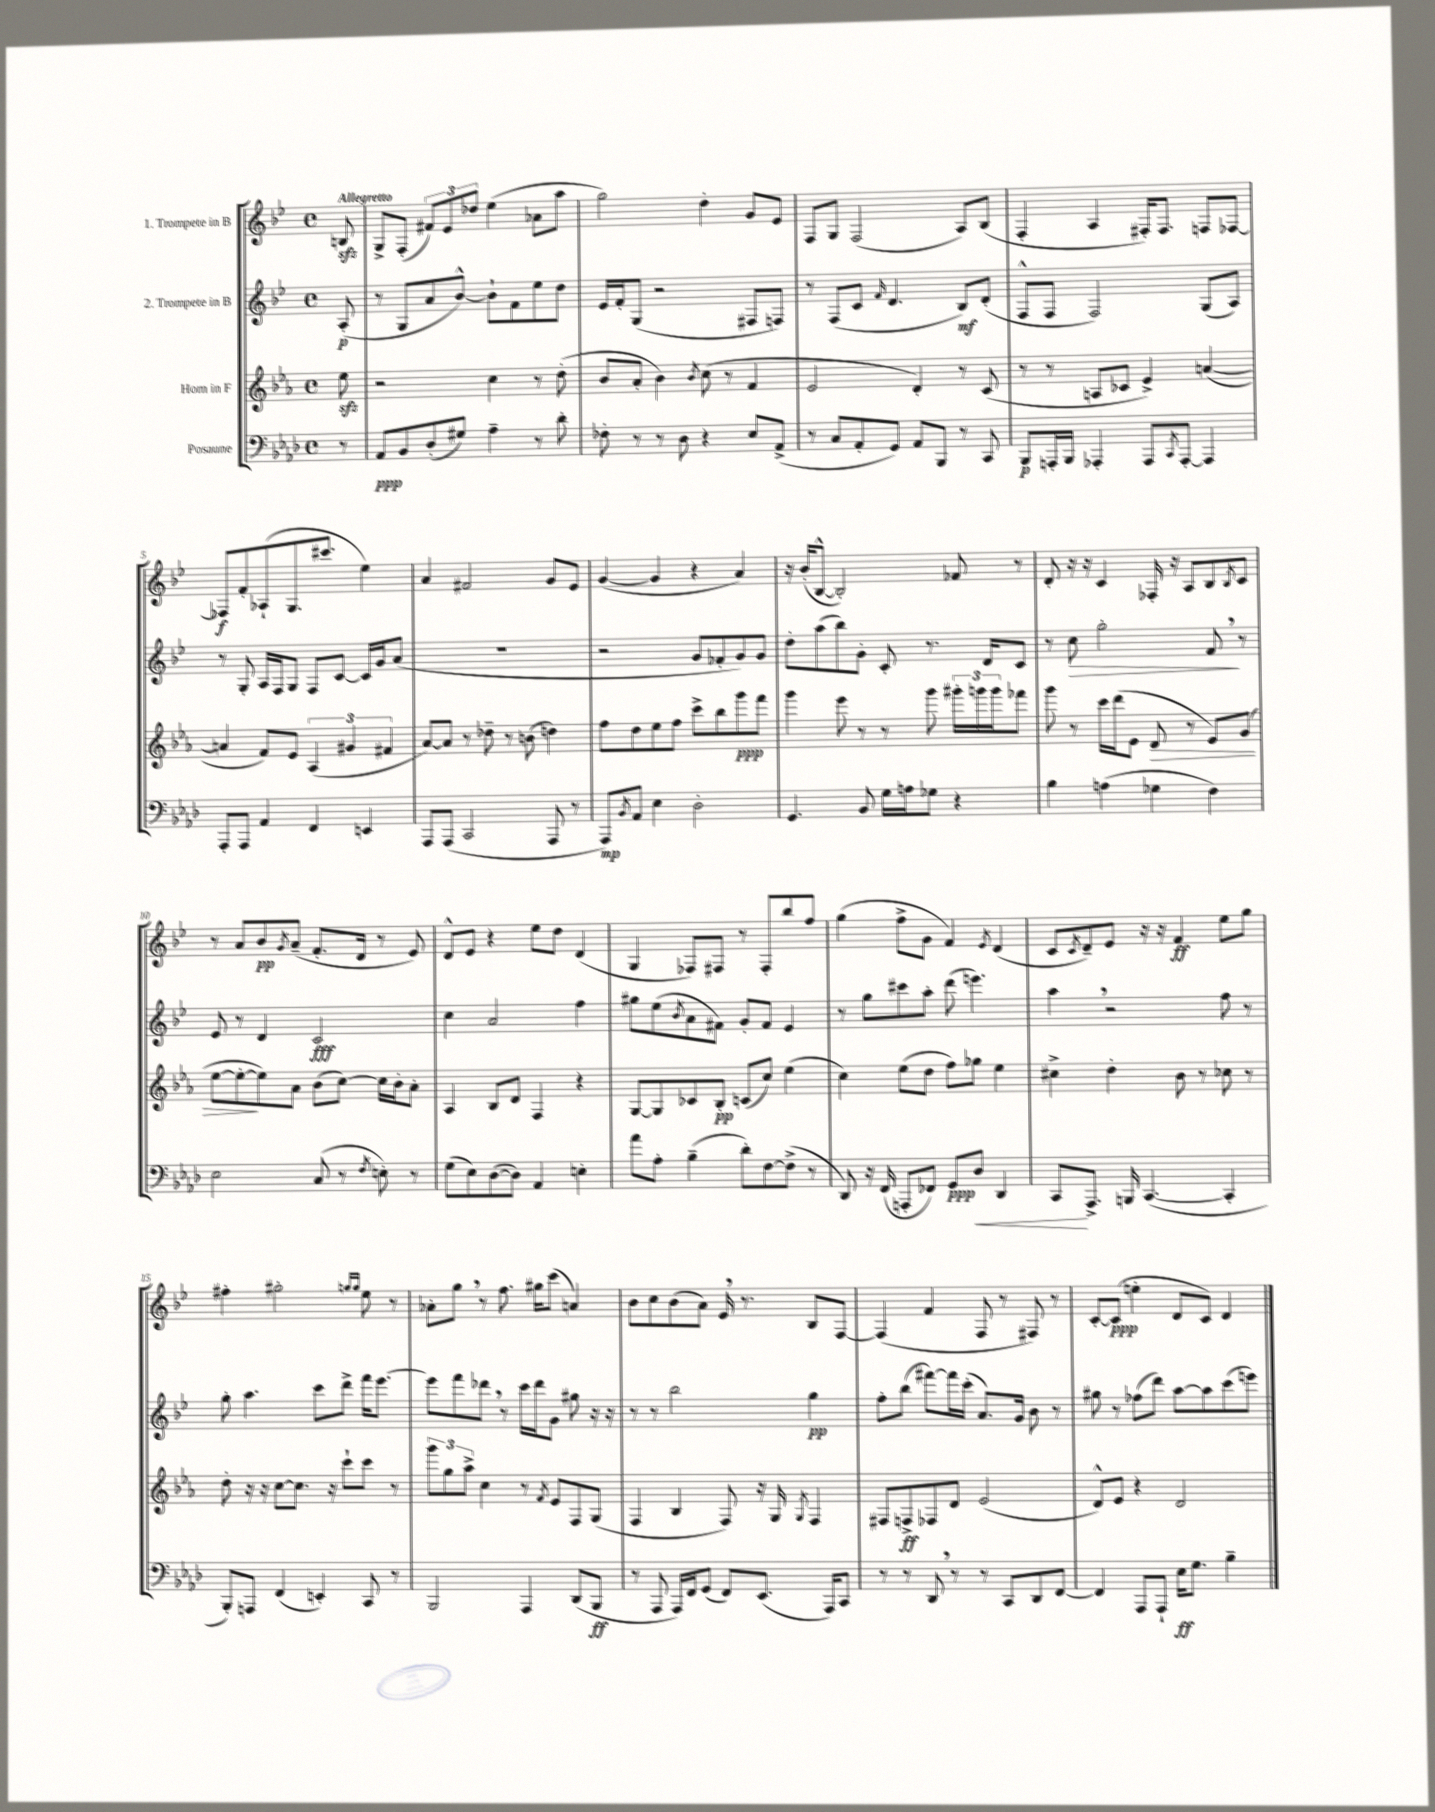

**kern	**dynam	**kern	**dynam	**kern	**dynam	**kern	**dynam
*part4	*part4	*part3	*part3	*part2	*part2	*part1	*part1
*staff4	*staff4	*staff3	*staff3	*staff2	*staff2	*staff1	*staff1
*I"Posaune	*	*I"Horn in F	*	*I"2. Trompete in B	*	*I"1. Trompete in B	*
*clefF4	*	*clefG2	*	*clefG2	*	*clefG2	*
*k[b-e-a-d-]	*	*k[b-e-a-]	*	*k[b-e-]	*	*k[b-e-]	*
*M4/4	*	*M4/4	*	*M4/4	*	*M4/4	*
*met(c)	*	*met(c)	*	*met(c)	*	*met(c)	*
=	=	=	=	=	=	=	=
!	!	!	!	!	!	!LO:TX:a:B:t=Allegretto	!
8r	.	8ee-zz\	.	(8A'/	p	8Bnzz/	.
=1	=1	=1	=1	=1	=1	=1	=1
8AA-/L	ppp	2r	.	8r	.	8G^/L	.
8BB-/	.	.	.	8G/L	.	(8F'/J	.
(8D-'/	.	.	.	8a/	.	12f#X/L)	.
.	.	.	.	.	.	12e-/	.
8G#X/J)	.	.	.	[8b-^^/J)	.	.	.
.	.	.	.	.	.	12dd-X/J	.
4A-~\	.	4cc\	.	8b-`\L]	.	(4ee-\	.
.	.	.	.	8f\	.	.	.
8r	.	8r	.	8ee-\	.	8a-X\L	.
8d-'\	.	(8dd'\	.	8dd\J	.	8aa\J	.
=2	=2	=2	=2	=2	=2	=2	=2
8F-X'\	.	8b-/L	.	16e-/LL	.	2gg\)	.
.	.	.	.	16f'/J	.	.	.
8r	.	8a-'/J	.	(8G/J	.	.	.
8r	.	4b-\)	.	2r	.	.	.
8D-\	.	.	.	.	.	.	.
.	.	8qb-/	.	.	.	.	.
4r	.	(8cc\	.	.	.	4dd'\	.
.	.	8r	.	.	.	.	.
8E-/L	.	4f/	.	8F#X/L	.	8g/L	.
(8AA-^/J	.	.	.	8Fn/J)	.	8e-/J	.
=3	=3	=3	=3	=3	=3	=3	=3
8r	.	2e-/	.	8r	.	8F/L	.
8C/L	.	.	.	(8F/L	.	8G/J	.
8AA-'/	.	.	.	8c/J	.	(2F/	.
.	.	.	.	16qqf/	.	.	.
8GG/J)	.	.	.	4.d/	.	.	.
8AA-/L	.	4d'/)	.	.	.	.	.
8BBB-/J	.	.	.	.	.	.	.
8r	.	8r	.	8B-/L)	mf	8A/L)	.
8CC/	.	(8c/	.	(8d'/J	.	(8B-/J	.
=4	=4	=4	=4	=4	=4	=4	=4
8BBB-/L	p	8r	.	8F^^/L	.	4F'/	.
16AAAn'/L	.	8r	.	8F/J	.	.	.
16BBB-/JJ	.	.	.	.	.	.	.
4AAA-X'/	.	8An/L	.	2F/)	.	4A/	.
.	.	8c-X/J	.	.	.	.	.
8AAA-/L	.	4e-^/)	.	.	.	16F#X'/KL)	.
.	.	.	.	.	.	8.F#/J	.
8qCC/	.	.	.	.	.	.	.
[8AAA-'/J	.	.	.	.	.	.	.
4AAA-/]	.	([4an/	.	(8G/L	.	8Fn/L	.
.	.	.	.	8A/J)	.	[8F-X/J	.
!!LO:LB:g=z
=5	=5	=5	=5	=5	=5	=5	=5
8AAA-'/L	.	4an/]	.	8r	.	8F-X/L]	f
8AAA-/J	.	.	.	8G'/	.	8f'/	.
4AA-/	.	8f/L)	.	16A/LL	.	(8A-X`/	.
.	.	.	.	16F/J	.	.	.
.	.	8e-/J	.	8G/J	.	8.G/	.
4FF/	.	(6A-/	.	8F/L	.	.	.
.	.	.	.	.	.	8.ccc#X/J	.
.	.	.	.	[8c/J	.	.	.
.	.	6g#X/	.	.	.	.	.
4EEn/	.	.	.	16c/LL]	.	4ee-\)	.
.	.	.	.	16g/J	.	.	.
.	.	6f#X/	.	.	.	.	.
.	.	.	.	(8a/J	.	.	.
=6	=6	=6	=6	=6	=6	=6	=6
8AAA-/L	.	[8a-/L)	.	1r	.	4a/	.
(8AAA-/J	.	8a-/J]	.	.	.	.	.
2CC/	.	8r	.	.	.	2f#X/	.
.	.	8dd-X~\	.	.	.	.	.
.	.	8r	.	.	.	.	.
.	.	(8bn\	.	.	.	.	.
8AAA-/	.	4ddn\)	.	.	.	8g/L	.
8r	.	.	.	.	.	8e-/J	.
=7	=7	=7	=7	=7	=7	=7	=7
8AAA-/L)	mp	8ff\L	.	2r	.	([4g/	.
8qBB-/	.	.	.	.	.	.	.
8AA-/J	.	8dd\	.	.	.	.	.
4E-\	.	8ee-\	.	.	.	4g/]	.
.	.	8ff\J	.	.	.	.	.
2D-'\	.	8ccc^\L	.	8g/L	.	4r	.
.	.	8bb-\	.	8f-X'/	.	.	.
.	.	8ggg\	ppp	8g/)	.	4a/)	.
.	.	8fff\J	.	8g/J	.	.	.
=8	=8	=8	=8	=8	=8	=8	=8
4.GG/	.	4ggg\	.	8dd'\L	.	16r	.
.	.	.	.	.	.	(16b-'/KL	.
.	.	.	.	(8aa\	.	[8B-^^/J	.
.	.	8eee-\	.	8bb-\)	.	2B-'/])	.
8BB-/	.	8r	.	8g'\J	.	.	.
16G\LL	.	8r	.	8c'/	.	.	.
16An\J	.	.	.	.	.	.	.
8G-X\J	.	8ggg\	.	8.r	.	.	.
4r	.	24ggg#X'\LL	.	.	.	8f-X/	.
.	.	24gggn\	.	.	.	.	.
.	.	.	.	16d/KL	.	.	.
.	.	24ggg\J	.	.	.	.	.
.	.	8fff-X\J	.	8c/J	.	8r	.
=9	=9	=9	=9	=9	=9	=9	=9
4B-\	.	8ggg\	.	8r	.	8d'/	.
!	!	!	!	!	!LO:HP:b	!	!
.	.	8r	.	8cc\	>	16r	.
.	.	.	.	.	.	16r	.
(4An\	.	16ccc\LL	.	2gg'\	.	4c/	.
.	.	(16ddd\J	.	.	.	.	.
.	.	8e-\J	.	.	.	.	.
!	!	!	!LO:HP:b	!	!	!	!
4G-X\	.	8d/	>	.	.	16F-X'/	.
.	.	.	.	.	.	16r	.
.	.	8r	.	.	.	8A/L	.
4F\)	.	8e-/L)	.	8f,/	.	8B-/	.
.	.	.	.	.	.	8qB-/	.
.	.	(8g/J	.	8r	]	8c/J	.
!!LO:LB:g=z
=10	=10	=10	=10	=10	=10	=10	=10
2E-\	.	[8ee-\L	.	8e-/	.	8r	.
.	.	8ee-'\_	.	8r	.	8a/L	.
.	.	8ee-\])	]	4d/	.	8b-/	pp
.	.	.	.	.	.	8qg/	.
.	.	8a-\J	.	.	.	(8a~/J	.
(8C/	.	(8b-\L	.	2c/	fff	8.f'/L	.
8r	.	[8cc\J)	.	.	.	.	.
.	.	.	.	.	.	16d/Jk	.
8qF/	.	.	.	.	.	.	.
8En'\)	.	16cc\LL]	.	.	.	8r	.
.	.	16b-'\J	.	.	.	.	.
8r	.	8a-'\J	.	.	.	8e-/)	.
=11	=11	=11	=11	=11	=11	=11	=11
(8G\L	.	4A-/	.	4cc\	.	8d^^/L	.
8E-\)	.	.	.	.	.	8e-/J	.
([8D-\	.	8B-/L	.	2a/	.	4r	.
8D-\J])	.	8d/J	.	.	.	.	.
4AA-/	.	4F/	.	.	.	8ee-\L	.
.	.	.	.	.	.	8dd\J	.
4En'\	.	4r	.	4ff\	.	(4d/	.
=12	=12	=12	=12	=12	=12	=12	=12
8a-\L	.	[8G/L	.	8gg#X\L	.	4G/	.
8A-'\J	.	8G/]	.	(8ee-\	.	.	.
.	.	.	.	8qb-/	.	.	.
(4B-~\	.	8c-X/	.	8a\	.	8F-X/L)	.
.	.	8B-'/J	pp	8f#X\J)	.	8F#X/J	.
8d-'\L)	.	(8cn/L	.	8g'/L	.	8r	.
[8F\	.	8cc/J)	.	8f#/J	.	8F#'/L	.
(8F^\J]	.	(4ee-\	.	4e-/	.	8bb-/	.
8r	.	.	.	.	.	8ff/J	.
=13	=13	=13	=13	=13	=13	=13	=13
8DD-/)	.	4cc\)	.	8r	.	(4gg\	.
16r	.	.	.	8gg\L	.	.	.
(16FF/	.	.	.	.	.	.	.
8AAAn'/L	.	(8ee-\L	.	8ccc#X\	.	8ff^\L	.
8FF-X/J)	.	8dd\J	.	8aa'\J	.	8g\J	.
8GG/L	ppp	8ff\L)	.	(8ddd\	.	4f/)	.
!	!LO:HP:b	!	!	!	!	!	!
8D-/J	<	8gg-X\J	.	4.eeen\)	.	.	.
.	.	.	.	.	.	8qe-/	.
4DD-/	.	4ee-\	.	.	.	(4d/	.
=14	=14	=14	=14	=14	=14	=14	=14
8CC/L	.	4cc#X^\	.	4aa,\	.	8c/L	.
.	.	.	.	.	.	8qc/	.
8.AAA-^/J	[	.	.	.	.	8d~/)	.
.	.	4dd'\	.	2r	.	8e-/J	.
16BBBn/	.	.	.	.	.	.	.
([4.CC/	.	.	.	.	.	16r	.
.	.	.	.	.	.	16r	.
.	.	8b-\	.	.	.	4f/	ff
.	.	8r	.	.	.	.	.
4CC'/]	.	8cc-X\	.	8ff\	.	8ee-\L	.
.	.	8r	.	8r	.	8gg\J	.
!!LO:LB:g=z
=15	=15	=15	=15	=15	=15	=15	=15
8BBB-'/L)	.	8dd'\	.	8gg'\	.	4ff#X'\	.
8AAAn/J	.	16r	.	4.aa\	.	.	.
.	.	16r	.	.	.	.	.
(4FF/	.	[8cc\L	.	.	.	2gg#X'\	.
.	.	8.cc\J]	.	.	.	.	.
4EEn'/)	.	.	.	8ccc\L	.	.	.
.	.	16r	.	.	.	.	.
.	.	8ccc`\L	.	8ddd^\J	.	.	.
.	.	.	.	.	.	16qqggn/LL	.
.	.	.	.	.	.	16qqgg/JJ	.
8CC/	.	8ccc\J	.	16fff\KL	.	8ee-\	.
.	.	.	.	[8.eee-\J	.	.	.
8r	.	8r	.	.	.	8r	.
=16	=16	=16	=16	=16	=16	=16	=16
2BBB-/	.	12ggg\L	.	8eee-\L]	.	8a-X'\L	.
.	.	12gg\	.	.	.	.	.
.	.	.	.	8fff\	.	8gg,\J	.
.	.	12aa-^\J	.	.	.	.	.
.	.	4cc\	.	8ddd-X,\J	.	8r	.
.	.	.	.	8r	.	8.ff\	.
4AAA-/	.	8r	.	16ccc\LL	.	.	.
.	.	.	.	16ddd-\J	.	16gg#X\KL	.
.	.	8qf/	.	.	.	.	.
.	.	8e-/L	.	8g\J	.	(8ccc\J	.
(8DD-/L	.	8F/	.	8gg#X\	.	4an/)	.
8BBB-/J	ff	(8G/J	.	16r	.	.	.
.	.	.	.	16r	.	.	.
=17	=17	=17	=17	=17	=17	=17	=17
8r	.	4F/	.	8r	.	8b-\L	.
8AAA-/	.	.	.	8r	.	8cc\	.
16AAA-/LL)	.	4B-/	.	2bb-\	.	(8b-\	.
16FF/J	.	.	.	.	.	.	.
(8GG/J	.	.	.	.	.	8a\J)	.
8FF/L)	.	8F/)	.	.	.	16e-,/	.
.	.	.	.	.	.	8.r	.
(8.EE-/J	.	16r	.	.	.	.	.
.	.	16G/	.	.	.	.	.
.	.	8qG/	.	.	.	.	.
.	.	4F/	.	4gg\	pp	8B-/L	.
16AAA-/KL)	.	.	.	.	.	.	.
8CC/J	.	.	.	.	.	[8F/J	.
=18	=18	=18	=18	=18	=18	=18	=18
8r	.	8F#X/L	.	8ff'\L	.	(4F/]	.
8r	.	8Fn^/	ff	(8bb-\J	.	.	.
8DD-,/	.	8F-X/	.	[8fff#X\L)	.	4f/	.
8r	.	8d/J	.	16fff#\L]	.	.	.
.	.	.	.	(16ccc'\JJ	.	.	.
8r	.	(2e-/	.	8.a/L)	.	8F/	.
8CC/L	.	.	.	.	.	8r	.
.	.	.	.	16g/Jk	.	.	.
8DD-/	.	.	.	8b-\	.	8F#X/)	.
[8FF/J	.	.	.	8r	.	8r	.
=19	=19	=19	=19	=19	=19	=19	=19
4FF/]	.	8d^^/L)	.	8gg#X\	.	[8c'/L	.
.	.	8e-/J	.	8r	.	(8c/J]	ppp
8AAA-/L	.	4r	.	(8ff-X\L	.	4een'\	.
8AAA-`/J	.	.	.	8ddd\J)	.	.	.
16E-\KL	ff	2d/	.	[8aa\L	.	8d/L	.
8.G\J	.	.	.	.	.	.	.
.	.	.	.	8aa\]	.	8c/J)	.
4B-~\	.	.	.	(8ccc\	.	4d/	.
.	.	.	.	8eeen\J)	.	.	.
==	==	==	==	==	==	==	==
*-	*-	*-	*-	*-	*-	*-	*-
